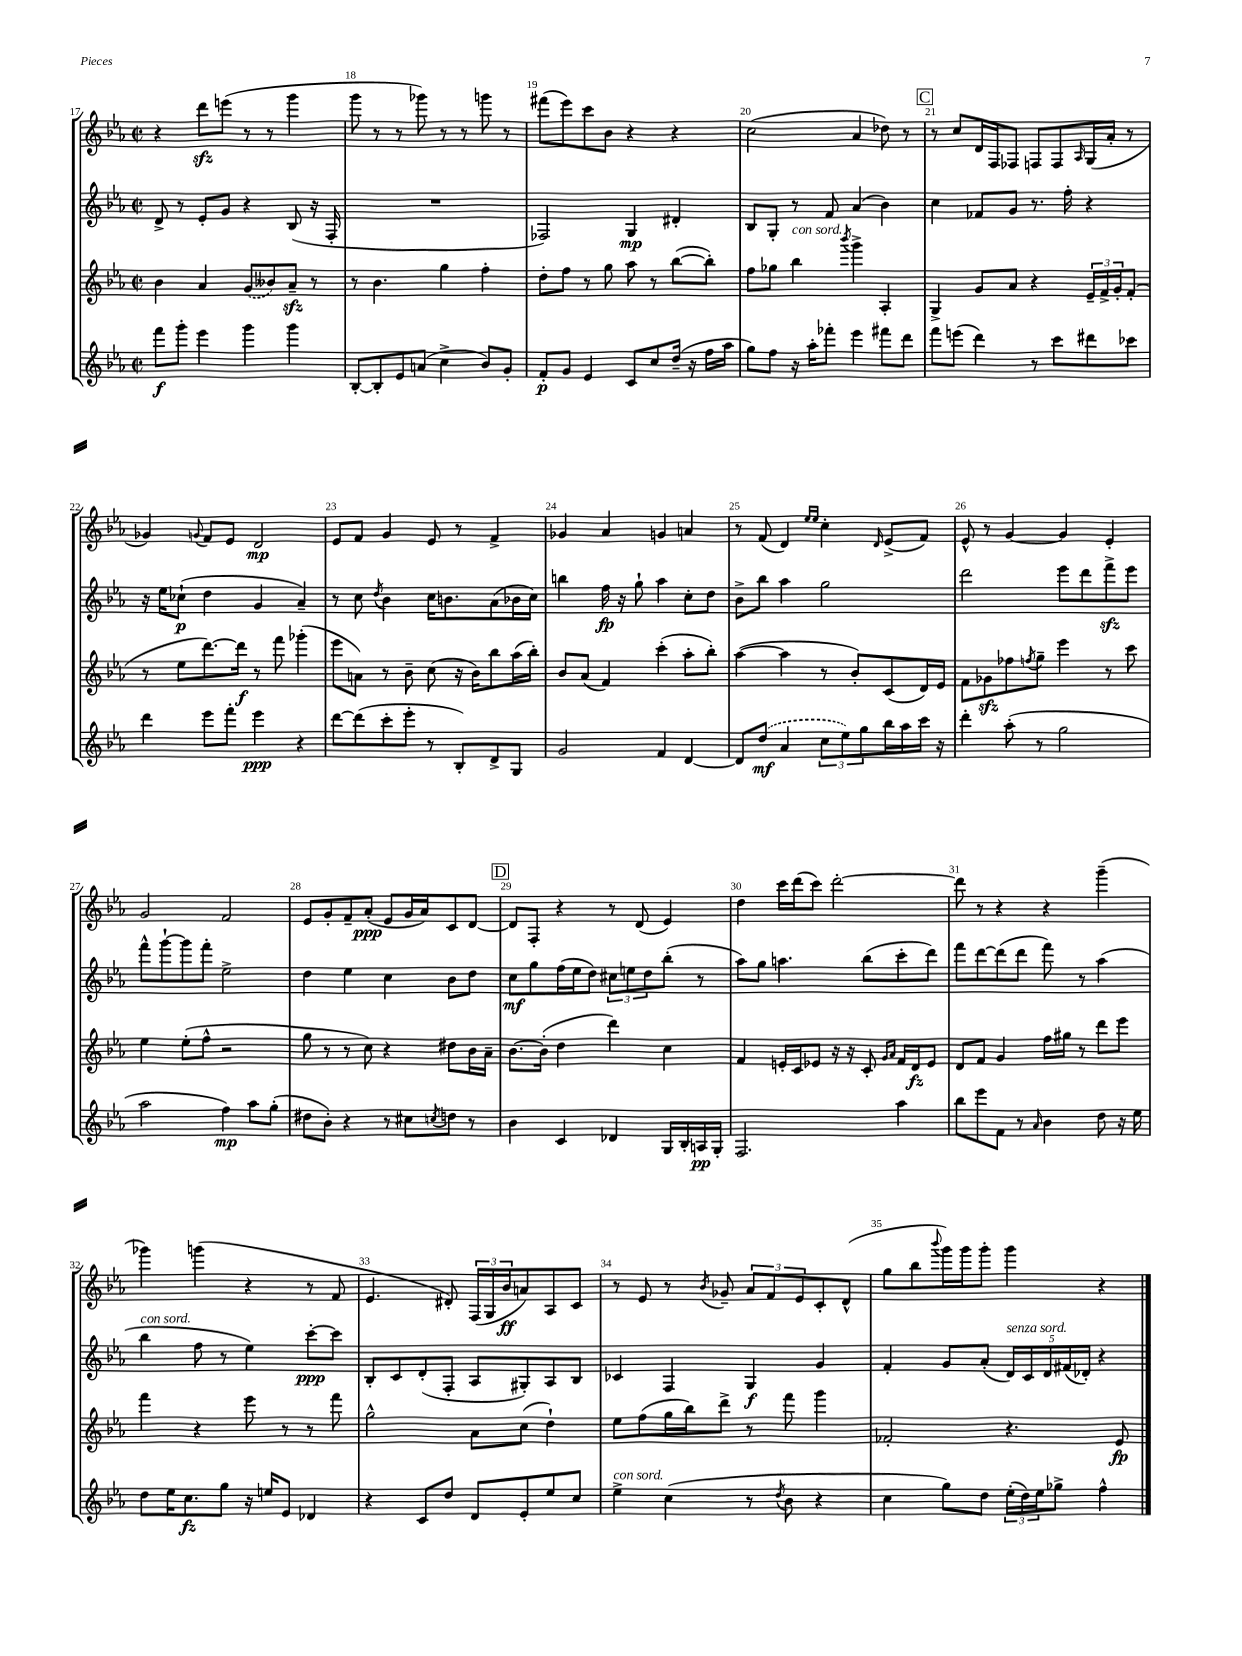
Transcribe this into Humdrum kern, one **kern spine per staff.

**kern	**kern	**kern	**kern
*staff4	*staff3	*staff2	*staff1
*clefG2	*clefG2	*clefG2	*clefG2
*k[b-e-a-]	*k[b-e-a-]	*k[b-e-a-]	*k[b-e-a-]
*M2/2	*M2/2	*M2/2	*M2/2
*met(c|)	*met(c|)	*met(c|)	*met(c|)
8fff	4b-	8d^	4r
8ggg'	.	8r	.
4eee-	4a-	8e-'	8ddd
.	.	8g	(8eee
4ggg	(8g	4r	8r
.	8b--)	.	8r
4ggg	8a-~	(8B-	4ggg
.	8r	16r	.
.	.	16F'	.
=	=	=	=
[8B-'	8r	1r	8ggg
8B-']	4.b-	.	8r
8e-	.	.	8r
(8a	.	.	8ggg-)
4cc^	4gg	.	8r
.	.	.	8r
8b-)	4ff'	.	8ggg
8g'	.	.	8r
=	=	=	=
8f'	8dd'	2F-)	(8fff#
8g	8ff	.	8eee-)
4e-	8r	.	8ccc
.	8gg	.	8b-
8c	8aa-	4G	4r
8cc	8r	.	.
(16dd~	([8bb-	4d#'	4r
16r	.	.	.
16ff	8bb-'])	.	.
16aa-	.	.	.
=	=	=	=
8gg)	8ff	8B-	(2cc
8ff	8gg-	8G'	.
16r	4bb-	8r	.
16aa-'	.	.	.
8fff-'	.	8f	.
.	8qbbb-	.	.
4eee-	4ggg^	(4a-	4a-
8fff#	4A-'	4b-)	8dd-)
8ddd	.	.	8r
=	=	=	=
8fff	4G^	4cc	8r
(8eee	.	.	8cc
4ddd)	8g	8f-	16d
.	.	.	16F
.	8a-	8g	8F-
8r	4r	8.r	8F
8ccc	.	.	8F
.	.	16ff'	.
.	.	.	16qqA-
8ddd#	24e-~	4r	(16G
.	24f^	.	.
.	.	.	16a-'
.	24g'	.	.
8ccc-	(8f'	.	8r
=	=	=	=
4ddd	8r	16r	4g-)
.	.	16ee-	.
.	8ee-	(8cc-`	.
.	.	.	8qqg
8eee-	[8.ddd)	4dd	8f
8fff'	.	.	8e-
.	16ddd]	.	.
4eee-	8r	4g	2d
.	8fff	.	.
4r	(4ggg-'	4a-~)	.
=	=	=	=
[8ddd	8eee-	8r	8e-
(8ddd]	8a)	8cc	8f
.	.	8qdd	.
8ccc'	8r	4b-	4g
8eee-'	8b-~	.	.
8r	(8cc	16cc	8e-
.	.	8.b	.
8B-')	16r	.	8r
.	16b-)	.	.
8d^	8bb-	(8a-	4f^
8G	(16aa-	16b-	.
.	16bb-')	16cc)	.
=	=	=	=
2g	8b-	4bb	4g-
.	(8a-	.	.
.	4f)	16ff	4a-
.	.	16r	.
.	.	8gg`	.
4f	(4ccc'	4aa-	4g
[4d	8aa-'	8cc'	4a
.	8bb-')	8dd	.
=	=	=	=
8d]	([4aa-	8b-^	8r
(8dd	.	8bb-	(8f
4a-	4aa-]	4aa-	4d)
.	.	.	16qqee-
.	.	.	16qqee-
12cc	8r	2gg	4cc'
12ee-)	.	.	.
.	8b-')	.	.
12gg	.	.	.
.	.	.	16qqd
16bb-	(8c	.	(8e-^
16aa-	.	.	.
16ccc	16d)	.	8f)
16r	16e-	.	.
=	=	=	=
4ddd'	8f	2ddd	8e-^^
.	8g-	.	8r
(8aa-'	8ff-	.	[4g
.	8qff	.	.
8r	8gg~	.	.
2gg	4eee-	8eee-	4g]
.	.	8ddd	.
.	8r	8fff^	4e-'
.	8ccc	8eee-	.
=	=	=	=
2aa-	4ee-	8fff^^	2g
.	.	[8ggg`	.
.	(8ee-'	8ggg]	.
.	8ff^^	8fff'	.
4ff)	2r	2ee-^	2f
8aa-	.	.	.
(8gg'	.	.	.
=	=	=	=
8dd#	8gg	4dd	8e-
8b-')	8r	.	8g'
4r	8r	4ee-	8f~
.	8cc)	.	(8a-'
8r	4r	4cc	8e-
8cc#	.	.	16g
.	.	.	16a-)
8qcc	.	.	.
8dd	8dd#	8b-	8c
8r	16b-	8dd	[8d
.	16a-~	.	.
=	=	=	=
4b-	[8.b-	8cc	8d]
.	.	8gg	8F'
.	(16b-']	.	.
4c	4dd	(16ff	4r
.	.	16ee-	.
.	.	8dd)	.
4d-	4ddd)	12cc#	8r
.	.	12ee	.
.	.	.	(8d
.	.	12dd	.
16G	4cc	(8bb-'	4e-)
16B-'	.	.	.
16A	.	8r	.
16G'	.	.	.
=	=	=	=
2.F	4f	8aa-)	4dd
.	.	8gg	.
.	16e'	4.aa	16ccc
.	16c	.	(16ddd
.	8e-	.	8ccc)
.	16r	.	[2ddd'
.	16r	.	.
.	8c'	(8bb-	.
.	16qqg	.	.
.	16qqa-	.	.
4aa-	16f	8ccc'	.
.	16d	.	.
.	8e-	8ddd)	.
=	=	=	=
8bb-	8d	8fff	8ddd]
8eee-	8f	[8ddd	8r
8f	4g	(8ddd]	4r
8r	.	8ddd	.
16qqa-	.	.	.
4b-	16ff	8fff)	4r
.	16gg#	.	.
.	8r	8r	.
8dd	8ddd	(4aa-	(4ggg~
16r	8eee-	.	.
16ee-	.	.	.
=	=	=	=
8dd	4fff	4bb-	4ggg-)
16ee-	.	.	.
8.cc	.	.	.
.	4r	8ff	(4ggg
8gg	.	8r	.
16r	8eee-	4ee-)	4r
16ee	.	.	.
8e-	8r	.	.
4d-	8r	[8ccc'	8r
.	8fff	8ccc]	8f
=	=	=	=
4r	2gg^^	8B-'	4.e-
.	.	8c	.
8c	.	(8d'	.
8dd	.	8F'	8d#')
8d	8a-	8A-	(24F
.	.	.	24G
.	.	.	24b-
8e-'	(8cc	8G#')	8a)
8ee-	4dd`)	8A-	8A-
8cc	.	8B-	8c
=	=	=	=
4ee-^	8ee-	4c-	8r
.	(8ff	.	8e-
(4cc	16gg	4F	8r
.	16bb-)	.	.
.	.	.	8qb-
.	8ddd^	.	8g-~
8r	8r	4G	12a-
.	.	.	12f
8qdd	.	.	.
8b-	8fff	.	.
.	.	.	12e-
4r	4ggg	4g	8c'
.	.	.	(8d^^
=	=	=	=
4cc	2f-'	4f'	8gg
.	.	.	8bb-
.	.	.	8qqbbb-
8gg)	.	8g	16ggg)
.	.	.	16ggg
8dd	.	(8a-'	8ggg'
(24ee-'	4.r	20d)	4ggg
24dd)	.	.	.
.	.	20c	.
24ee-	.	.	.
.	.	20d	.
8gg-^	.	.	.
.	.	(20f#	.
.	.	20d-')	.
4ff^^	.	4r	4r
.	8e-	.	.
==	==	==	==
*-	*-	*-	*-
